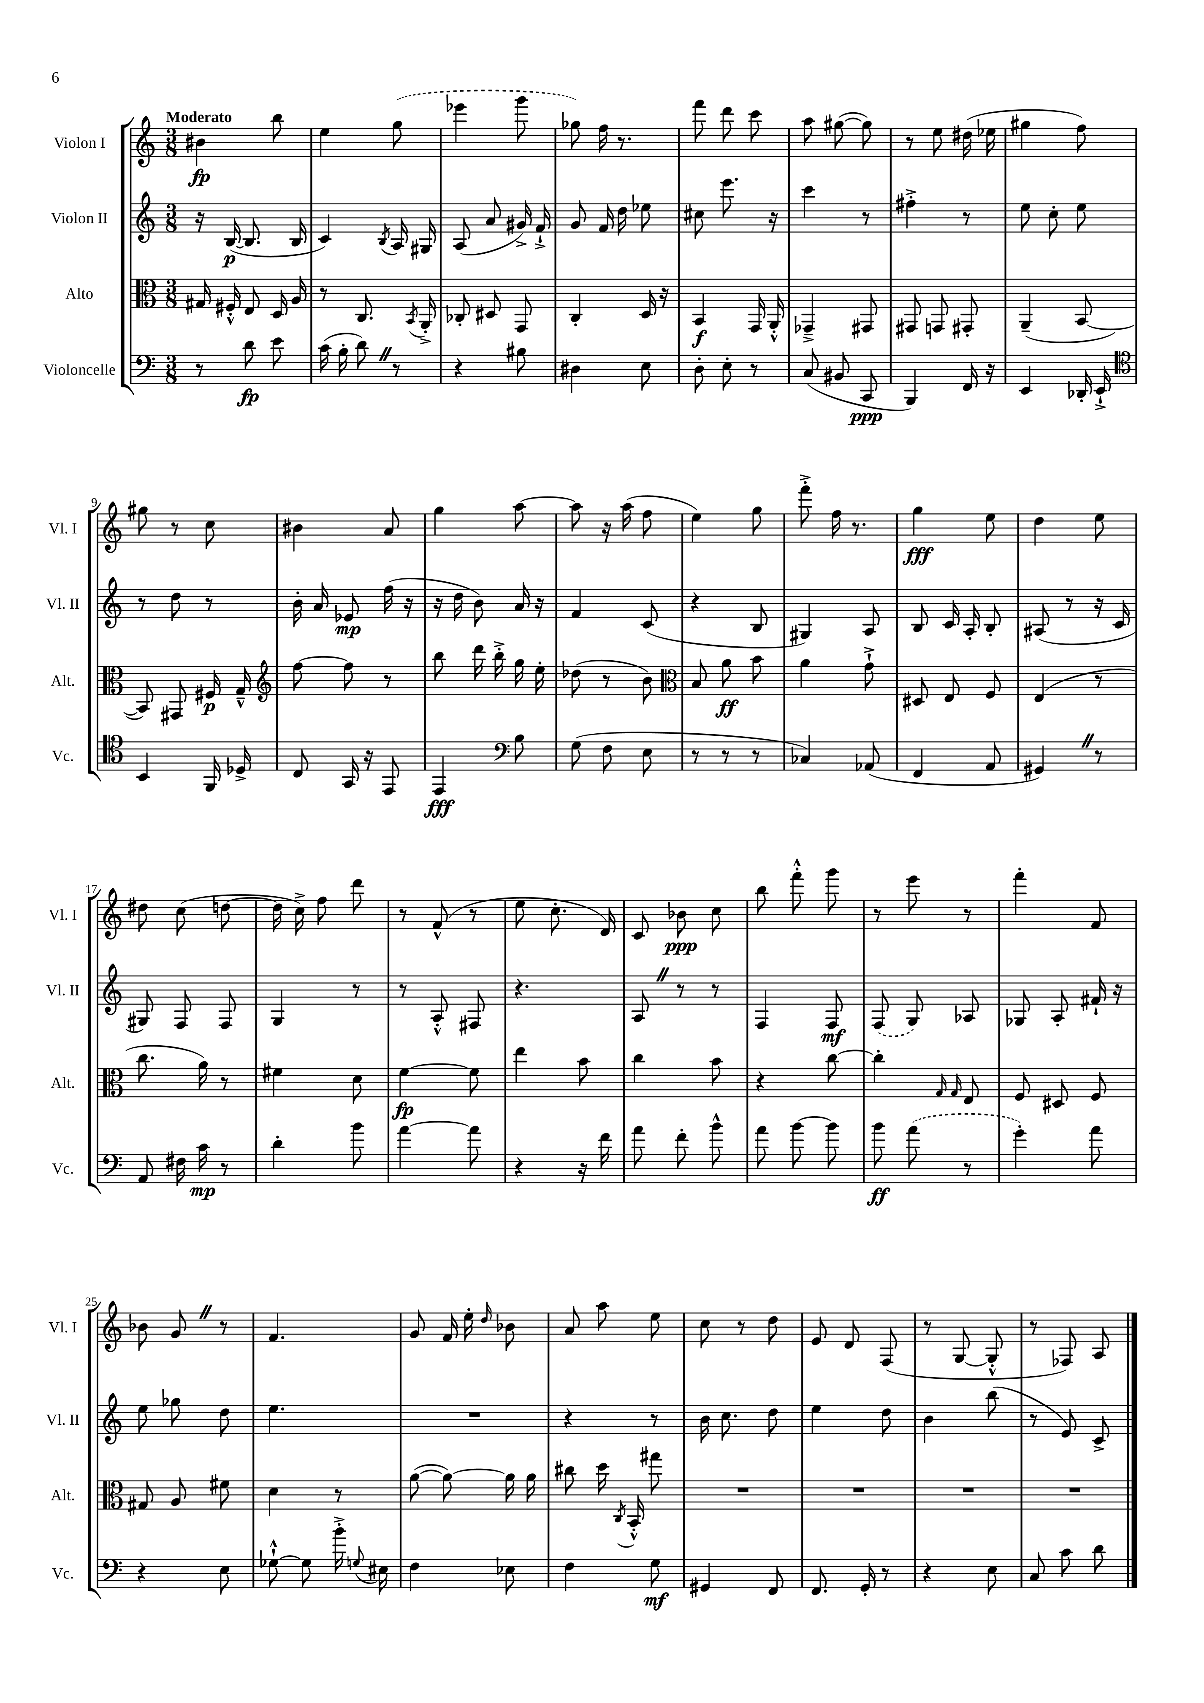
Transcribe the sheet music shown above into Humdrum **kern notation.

**kern	**dynam	**kern	**dynam	**kern	**dynam	**kern	**dynam
*part4	*part4	*part3	*part3	*part2	*part2	*part1	*part1
*staff4	*staff4	*staff3	*staff3	*staff2	*staff2	*staff1	*staff1
*I"Violoncelle	*	*I"Alto	*	*I"Violon II	*	*I"Violon I	*
*I'Vc.	*	*I'Alt.	*	*I'Vl. II	*	*I'Vl. I	*
*clefF4	*	*clefC3	*	*clefG2	*	*clefG2	*
*k[]	*	*k[]	*	*k[]	*	*k[]	*
*M3/8	*	*M3/8	*	*M3/8	*	*M3/8	*
=1	=1	=1	=1	=1	=1	=1	=1
!	!	!	!	!	!	!LO:TX:a:B:t=Moderato	!
8r	.	16G#X/	.	16r	.	4b#X\	fp
.	.	16F#X'^^/	.	([16B/	p	.	.
8d\	fp	8E/	.	8.B/]	.	.	.
8e\	.	16D/	.	.	.	8bb\	.
.	.	16A/	.	16B/	.	.	.
=2	=2	=2	=2	=2	=2	=2	=2
(16c\	.	8r	.	4c/)	.	4ee\	.
16B'\	.	.	.	.	.	.	.
8dZ\)	.	8.C/	.	.	.	.	.
.	.	.	.	8qB/	.	.	.
8r	.	.	.	16A/	.	(8gg\	.
.	.	8qBB/	.	.	.	.	.
.	.	16AA'^/	.	16G#X/	.	.	.
=3	=3	=3	=3	=3	=3	=3	=3
4r	.	8C-X'/	.	(8A/	.	4eee-X\	.
.	.	8D#X/	.	8a/	.	.	.
8B#X\	.	8GG/	.	16g#X^/)	.	8ggg\	.
.	.	.	.	16f`^/	.	.	.
=4	=4	=4	=4	=4	=4	=4	=4
4D#X\	.	4C'/	.	8g/	.	8gg-X\)	.
.	.	.	.	16f/	.	16ff\	.
.	.	.	.	16dd\	.	8.r	.
8E\	.	16D/	.	8ee-X\	.	.	.
.	.	16r	.	.	.	.	.
=5	=5	=5	=5	=5	=5	=5	=5
8D'\	.	4BB/	f	8cc#X\	.	8fff\	.
8E'\	.	.	.	8.eee\	.	8ddd\	.
8r	.	16GG/	.	.	.	8ccc\	.
.	.	16AA'^^/	.	16r	.	.	.
=6	=6	=6	=6	=6	=6	=6	=6
(8C/	.	4GG-X~^/	.	4ccc\	.	8aa\	.
8BB#X/	.	.	.	.	.	([8gg#X\	.
8CC/	ppp	8GG#X/	.	8r	.	8gg#\])	.
=7	=7	=7	=7	=7	=7	=7	=7
4BBB/)	.	8GG#X/	.	4ff#X'^\	.	8r	.
.	.	8GGn/	.	.	.	8ee\	.
16FF/	.	8GG#X'/	.	8r	.	(16dd#X\	.
16r	.	.	.	.	.	16ee-X\	.
=8	=8	=8	=8	=8	=8	=8	=8
4EE/	.	(4AA~/	.	8ee\	.	4gg#X\	.
.	.	.	.	8cc'\	.	.	.
16DD-X'/	.	[8BB/	.	8ee\	.	8ff\)	.
16EE`^/	.	.	.	.	.	.	.
!!LO:LB:g=z
=9	=9	=9	=9	=9	=9	=9	=9
*clefC4	*	*	*	*	*	*	*
4BB/	.	8BB/])	.	8r	.	8gg#X\	.
.	.	8GG#X/	.	8dd\	.	8r	.
16FF/	.	16F#X/	p	8r	.	8cc\	.
16D-X^/	.	16G~^^/	.	.	.	.	.
=10	=10	=10	=10	=10	=10	=10	=10
*	*	*clefG2	*	*	*	*	*
8C/	.	[8ff\	.	16b'\	.	4b#X\	.
.	.	.	.	16a/	.	.	.
16GG/	.	8ff\]	.	8e-X/	mp	.	.
16r	.	.	.	.	.	.	.
8EE/	.	8r	.	(16ff\	.	8a/	.
.	.	.	.	16r	.	.	.
=11	=11	=11	=11	=11	=11	=11	=11
4EE/	fff	8bb\	.	16r	.	4gg\	.
.	.	.	.	16dd\	.	.	.
.	.	16ddd\	.	8b\)	.	.	.
.	.	16bb'^\	.	.	.	.	.
*clefF4	*	*	*	*	*	*	*
8B\	.	16gg\	.	16a/	.	[8aa\	.
.	.	16ee'\	.	16r	.	.	.
=12	=12	=12	=12	=12	=12	=12	=12
(8G\	.	(8dd-X\	.	4f/	.	8aa\]	.
8F\	.	8r	.	.	.	16r	.
.	.	.	.	.	.	(16aa\	.
8E\	.	8b\)	.	(8c/	.	8ff\	.
=13	=13	=13	=13	=13	=13	=13	=13
*	*	*clefC3	*	*	*	*	*
8r	.	8B/	.	4r	.	4ee\)	.
8r	.	8a\	ff	.	.	.	.
8r	.	8b\	.	8B/	.	8gg\	.
=14	=14	=14	=14	=14	=14	=14	=14
4C-X/)	.	4a\	.	4G#X/)	.	8fff'^\	.
.	.	.	.	.	.	16ff\	.
.	.	.	.	.	.	8.r	.
(8AA-X/	.	8g`^\	.	8A/	.	.	.
=15	=15	=15	=15	=15	=15	=15	=15
4FF/	.	8D#X/	.	8B/	.	4gg\	fff
.	.	8E/	.	16c/	.	.	.
.	.	.	.	16A'/	.	.	.
8AA/	.	8F/	.	8B'/	.	8ee\	.
=16	=16	=16	=16	=16	=16	=16	=16
4GG#XZ/)	.	(4E/	.	(8A#X/	.	4dd\	.
.	.	.	.	8r	.	.	.
8r	.	8r	.	16r	.	8ee\	.
.	.	.	.	16c/	.	.	.
!!LO:LB:g=z
=17	=17	=17	=17	=17	=17	=17	=17
8AA/	.	8.cc\	.	8G#X/)	.	8dd#X\	.
16F#X\	.	.	.	8F/	.	(8cc\	.
16c\	mp	16a\)	.	.	.	.	.
8r	.	8r	.	8F/	.	[8ddn\	.
=18	=18	=18	=18	=18	=18	=18	=18
4d'\	.	4f#X\	.	4G/	.	16dd\]	.
.	.	.	.	.	.	16cc^\)	.
.	.	.	.	.	.	8ff\	.
8b\	.	8d\	.	8r	.	8ddd\	.
=19	=19	=19	=19	=19	=19	=19	=19
[4a\	.	[4f\	fp	8r	.	8r	.
.	.	.	.	8A'^^/	.	(8f^^/	.
8a\]	.	8f\]	.	8F#X/	.	8r	.
=20	=20	=20	=20	=20	=20	=20	=20
4r	.	4ee\	.	4.r	.	8ee\	.
.	.	.	.	.	.	8.cc'\	.
16r	.	8b\	.	.	.	.	.
16f\	.	.	.	.	.	16d/)	.
=21	=21	=21	=21	=21	=21	=21	=21
8a\	.	4cc\	.	8AZ/	.	8c/	.
8f'\	.	.	.	8r	.	8b-X\	ppp
8b^^\	.	8b\	.	8r	.	8cc\	.
=22	=22	=22	=22	=22	=22	=22	=22
8a\	.	4r	.	4F/	.	8bb\	.
[8b\	.	.	.	.	.	8fff'^^\	.
8b\]	.	[8cc\	.	8F/	mf	8ggg\	.
=23	=23	=23	=23	=23	=23	=23	=23
8b\	ff	4cc'\]	.	(8F/	.	8r	.
(8a\	.	.	.	8G/)	.	8eee\	.
.	.	16qqG/	.	.	.	.	.
.	.	16qqG/	.	.	.	.	.
8r	.	8E/	.	8A-X/	.	8r	.
=24	=24	=24	=24	=24	=24	=24	=24
4g'\)	.	8F/	.	8G-X/	.	4fff'\	.
.	.	8D#X/	.	8A'/	.	.	.
8a\	.	8F/	.	16f#X`/	.	8f/	.
.	.	.	.	16r	.	.	.
!!LO:LB:g=z
=25	=25	=25	=25	=25	=25	=25	=25
4r	.	8G#X/	.	8ee\	.	8b-X\	.
.	.	8A/	.	8gg-X\	.	8gZ/	.
8E\	.	8f#X\	.	8dd\	.	8r	.
=26	=26	=26	=26	=26	=26	=26	=26
[8G-X`^^\	.	4d\	.	4.ee\	.	4.f/	.
8G-\]	.	.	.	.	.	.	.
16b'^\	.	8r	.	.	.	.	.
8qqGn/	.	.	.	.	.	.	.
16E#X\	.	.	.	.	.	.	.
=27	=27	=27	=27	=27	=27	=27	=27
4F\	.	([8a\	.	4.r	.	8g/	.
.	.	8a\_)	.	.	.	16f/	.
.	.	.	.	.	.	16ee'\	.
.	.	.	.	.	.	16qqdd/	.
8E-X\	.	16a\]	.	.	.	8b-X\	.
.	.	16a\	.	.	.	.	.
=28	=28	=28	=28	=28	=28	=28	=28
4F\	.	8cc#X\	.	4r	.	8a/	.
.	.	16dd\	.	.	.	8aa\	.
.	.	8qC/	.	.	.	.	.
.	.	16BB'^^/	.	.	.	.	.
8G\	mf	8gg#X\	.	8r	.	8ee\	.
=29	=29	=29	=29	=29	=29	=29	=29
4GG#X/	.	4.r	.	16b\	.	8cc\	.
.	.	.	.	8.cc\	.	.	.
.	.	.	.	.	.	8r	.
8FF/	.	.	.	8dd\	.	8dd\	.
=30	=30	=30	=30	=30	=30	=30	=30
8.FF/	.	4.r	.	4ee\	.	8e/	.
.	.	.	.	.	.	8d/	.
16GG'/	.	.	.	.	.	.	.
8r	.	.	.	8dd\	.	(8F/	.
=31	=31	=31	=31	=31	=31	=31	=31
4r	.	4.r	.	4b\	.	8r	.
.	.	.	.	.	.	[8G/	.
8E\	.	.	.	(8bb\	.	8G'^^/]	.
=32	=32	=32	=32	=32	=32	=32	=32
8C/	.	4.r	.	8r	.	8r	.
8c\	.	.	.	8e/)	.	8F-X/)	.
8d\	.	.	.	8c^/	.	8A/	.
==	==	==	==	==	==	==	==
*-	*-	*-	*-	*-	*-	*-	*-
